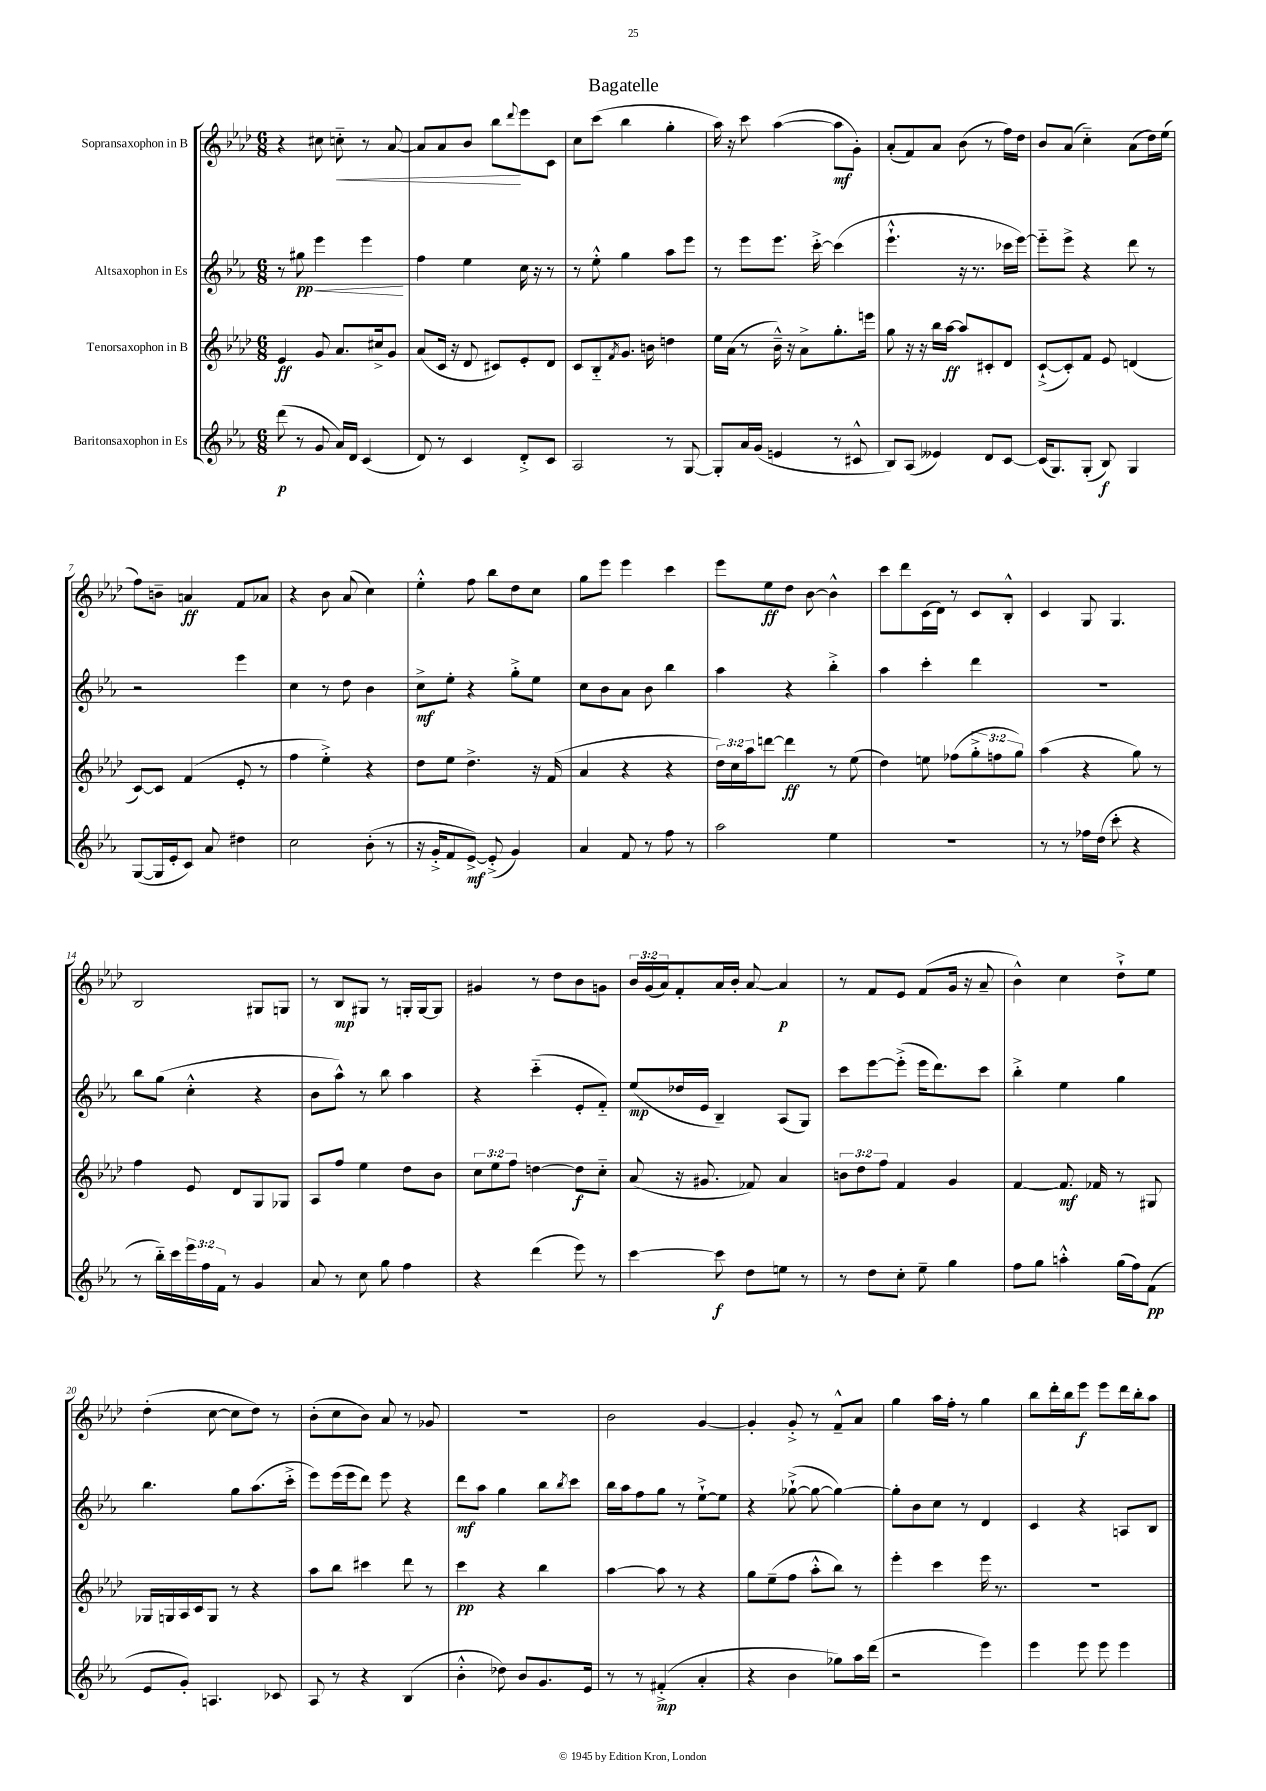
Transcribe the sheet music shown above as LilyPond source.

\header { title = "Bagatelle" }
<<
\new StaffGroup <<
\new Staff = "s0" \with { instrumentName = "Sopransaxophon in B" } {
    \clef treble \key aes \major \numericTimeSignature \time 6/8 \override Staff.TupletNumber.text = #tuplet-number::calc-fraction-text
    r4 cis''8 c''8-_\< r8 aes'8~ |
    aes'8 aes'8 bes'8 bes''8\! \appoggiatura { des'''8 } ees'''8 c'8 |
    c''8 c'''8( bes''4 g''4-. |
    aes''16) r16 c'''8 aes''4~( aes''8\mf g'8-.) |
    aes'8-.( f'8) aes'8 bes'8( r8 f''16) des''16 |
    bes'8 aes'8( c''4-_) aes'8( des''16) ees''16( |
    f''8) b'8-- a'4\ff f'8 aes'8 |
    r4 bes'8 aes'8( c''4) |
    ees''4-.-^ f''8 bes''8 des''8 c''8 |
    g''8 ees'''8 ees'''4 c'''4 |
    ees'''8 ees''8\ff des''8 bes'8~ bes'4-^ |
    c'''8 des'''8 c'16( des'16) r8 c'8 bes8-.-^ |
    c'4 g8 g4. |
    bes2 gis8 g8 |
    r8 bes8\mp gis8 r8 g16-. g16~ g8 |
    gis'4 r8 des''8 bes'8 g'8 |
    \tuplet 3/2 { bes'16 g'16( aes'16) } f'8-. aes'16 bes'16-. aes'8~ aes'4\p |
    r8 f'8 ees'8 f'8( g'16 r16 aes'8-- |
    bes'4-^) c''4 des''8-!-> ees''8 |
    des''4-.( c''8~ c''8 des''8) r8 |
    bes'8-.( c''8 bes'8) aes'8 r8 ges'8 |
    R2. |
    bes'2 g'4~ |
    g'4-. g'8-.-> r8 f'8---^ aes'8 |
    g''4 aes''16 f''16-. r8 g''4 |
    bes''8 des'''16-. bes''16 ees'''8\f ees'''8 des'''16 bes''16-. aes''8 \bar "|." |
}
\new Staff = "s1" \with { instrumentName = "Altsaxophon in Es" } {
    \clef treble \key ees \major \numericTimeSignature \time 6/8
    r8 gis''8\pp\< ees'''4 ees'''4\! |
    f''4 ees''4 c''16 r16 r8 |
    r8 ees''8-.-^ g''4 aes''8 ees'''8 |
    r8 ees'''8 ees'''8. c'''16~-.-> c'''4( |
    ees'''4.-!-^ r16 r8. ces'''16 ees'''16~) |
    ees'''8-_ ees'''8-> r4 d'''8 r8 |
    r2 ees'''4 |
    c''4 r8 d''8 bes'4 |
    c''8->\mf ees''8-. r4 g''8-.-> ees''8 |
    c''8 bes'8 aes'8 bes'8 bes''4 |
    aes''4 r4 bes''4-.-> |
    aes''4 c'''4-. d'''4 |
    R2. |
    bes''8 g''8( c''4-.-^ r4 |
    bes'8 aes''8-^) r8 bes''8 aes''4 |
    r4 c'''4-_( ees'8-. f'8-_) |
    ees''8\mp( des''16 ees'16 bes4--) aes8( g8) |
    c'''8 ees'''8~ ees'''8-.->( ees'''16 d'''8.) c'''8 |
    bes''4-.-> ees''4 g''4 |
    bes''4. g''8 aes''8.( c'''16-.-> |
    ees'''8) ees'''16( ees'''16 d'''8) ees'''8 r4 |
    d'''8\mf aes''8 g''4 bes''8 \acciaccatura { bes''8 } c'''8 |
    bes''16 aes''16 f''8 g''8 r8 ees''8~-!-> ees''8 |
    r4 ges''8~-!->( ges''8~ ges''4~) |
    ges''8-. bes'8 c''8 r8 d'4 |
    c'4 r4 a8 bes8 \bar "|." |
}
\new Staff = "s2" \with { instrumentName = "Tenorsaxophon in B" } {
    \clef treble \key aes \major \numericTimeSignature \time 6/8 \override Staff.TupletNumber.text = #tuplet-number::calc-fraction-text
    ees'4\ff g'8 aes'8. cis''16-> g'8 |
    aes'8( c'16 r16 des'8 cis'8) ees'8-. des'8 |
    c'8 bes8-_ \acciaccatura { f'8 } g'8. b'16 d''4 |
    ees''16 aes'16( r8 bes'16---^) r16 aes'8-> g''8.-. e'''16 |
    g''8 r16 r16 bes''16 aes''16~\ff aes''8 cis'8-. des'8 |
    c'8~-!->( c'8-.) f'8 ees'8 d'4( |
    c'8~) c'8 f'4( ees'8-. r8 |
    f''4 ees''4-.->) r4 |
    des''8 ees''8 des''4.-> r16 f'16( |
    aes'4 r4 r4 |
    \tuplet 3/2 { des''16) c''16 aes''16 } d'''8~ d'''4\ff r8 ees''8( |
    des''4) e''8 fes''8( \tuplet 3/2 { g''8-.-> f''8 g''8) } |
    aes''4( r4 g''8) r8 |
    f''4 ees'8 des'8 g8 ges8 |
    aes8 f''8 ees''4 des''8 bes'8 |
    \tuplet 3/2 { c''8 ees''8 f''8 } d''4~ d''8\f c''8-_ |
    aes'8( r16 gis'8. fes'8) aes'4 |
    \tuplet 3/2 { b'8 des''8 f''8 } f'4 g'4 |
    f'4~ f'8.\mf fes'16 r8 gis8 |
    ges16 g16 aes16 c'16 g8 r8 r4 |
    aes''8 bes''8 cis'''4 des'''8 r8 |
    c'''4\pp r4 bes''4 |
    aes''4~ aes''8 r8 r4 |
    g''8 ees''8--( f''8 aes''8-.-^ bes''8) r8 |
    ees'''4-. c'''4 ees'''16 r8. |
    R2. \bar "|." |
}
\new Staff = "s3" \with { instrumentName = "Baritonsaxophon in Es" } {
    \clef treble \key ees \major \numericTimeSignature \time 6/8 \override Staff.TupletNumber.text = #tuplet-number::calc-fraction-text
    d'''8\p( r8 g'8 aes'16) d'16 c'4( |
    d'8) r8 c'4 d'8-.-> c'8 |
    aes2 r8 g8~ |
    g8-. aes'16 g'16( e'4 r8 cis'8-^ |
    bes8) aes8( eeses'4) d'8 c'8~ |
    c'16( g8.) g8-.( bes8\f) g4 |
    g8~( g16 ees'16-. c'8) aes'8 dis''4 |
    c''2 bes'8-.( r8 |
    r16 g'16-.-> f'8 ees'8~->\mf) ees'8-.->( g'4) |
    aes'4 f'8 r8 f''8 r8 |
    aes''2 ees''4 |
    R2. |
    r8 r8 fes''16 d''16( c'''8-. r4 |
    r8 bes''16-_) c'''16 \tuplet 3/2 { ees'''16 f''16 f'16 } r8 g'4 |
    aes'8 r8 c''8 g''8 f''4 |
    r4 d'''4( ees'''8) r8 |
    c'''4~ c'''8\f d''8 e''8 r8 |
    r8 d''8 c''8-. ees''8-- g''4 |
    f''8 g''8 a''4-.-^ g''16( f''16) f'8\pp( |
    ees'8 g'8-.) a4. ces'8 |
    aes8 r8 r4 bes4( |
    bes'4-.-^ des''8) bes'8 g'8. ees'16 |
    r8 r8 fis'4-.->\mp( aes'4-. |
    r4 bes'4 ges''8) aes''16 d'''16( |
    r2 ees'''4) |
    ees'''4 ees'''8 ees'''8 ees'''4 \bar "|." |
}
>>
>>
